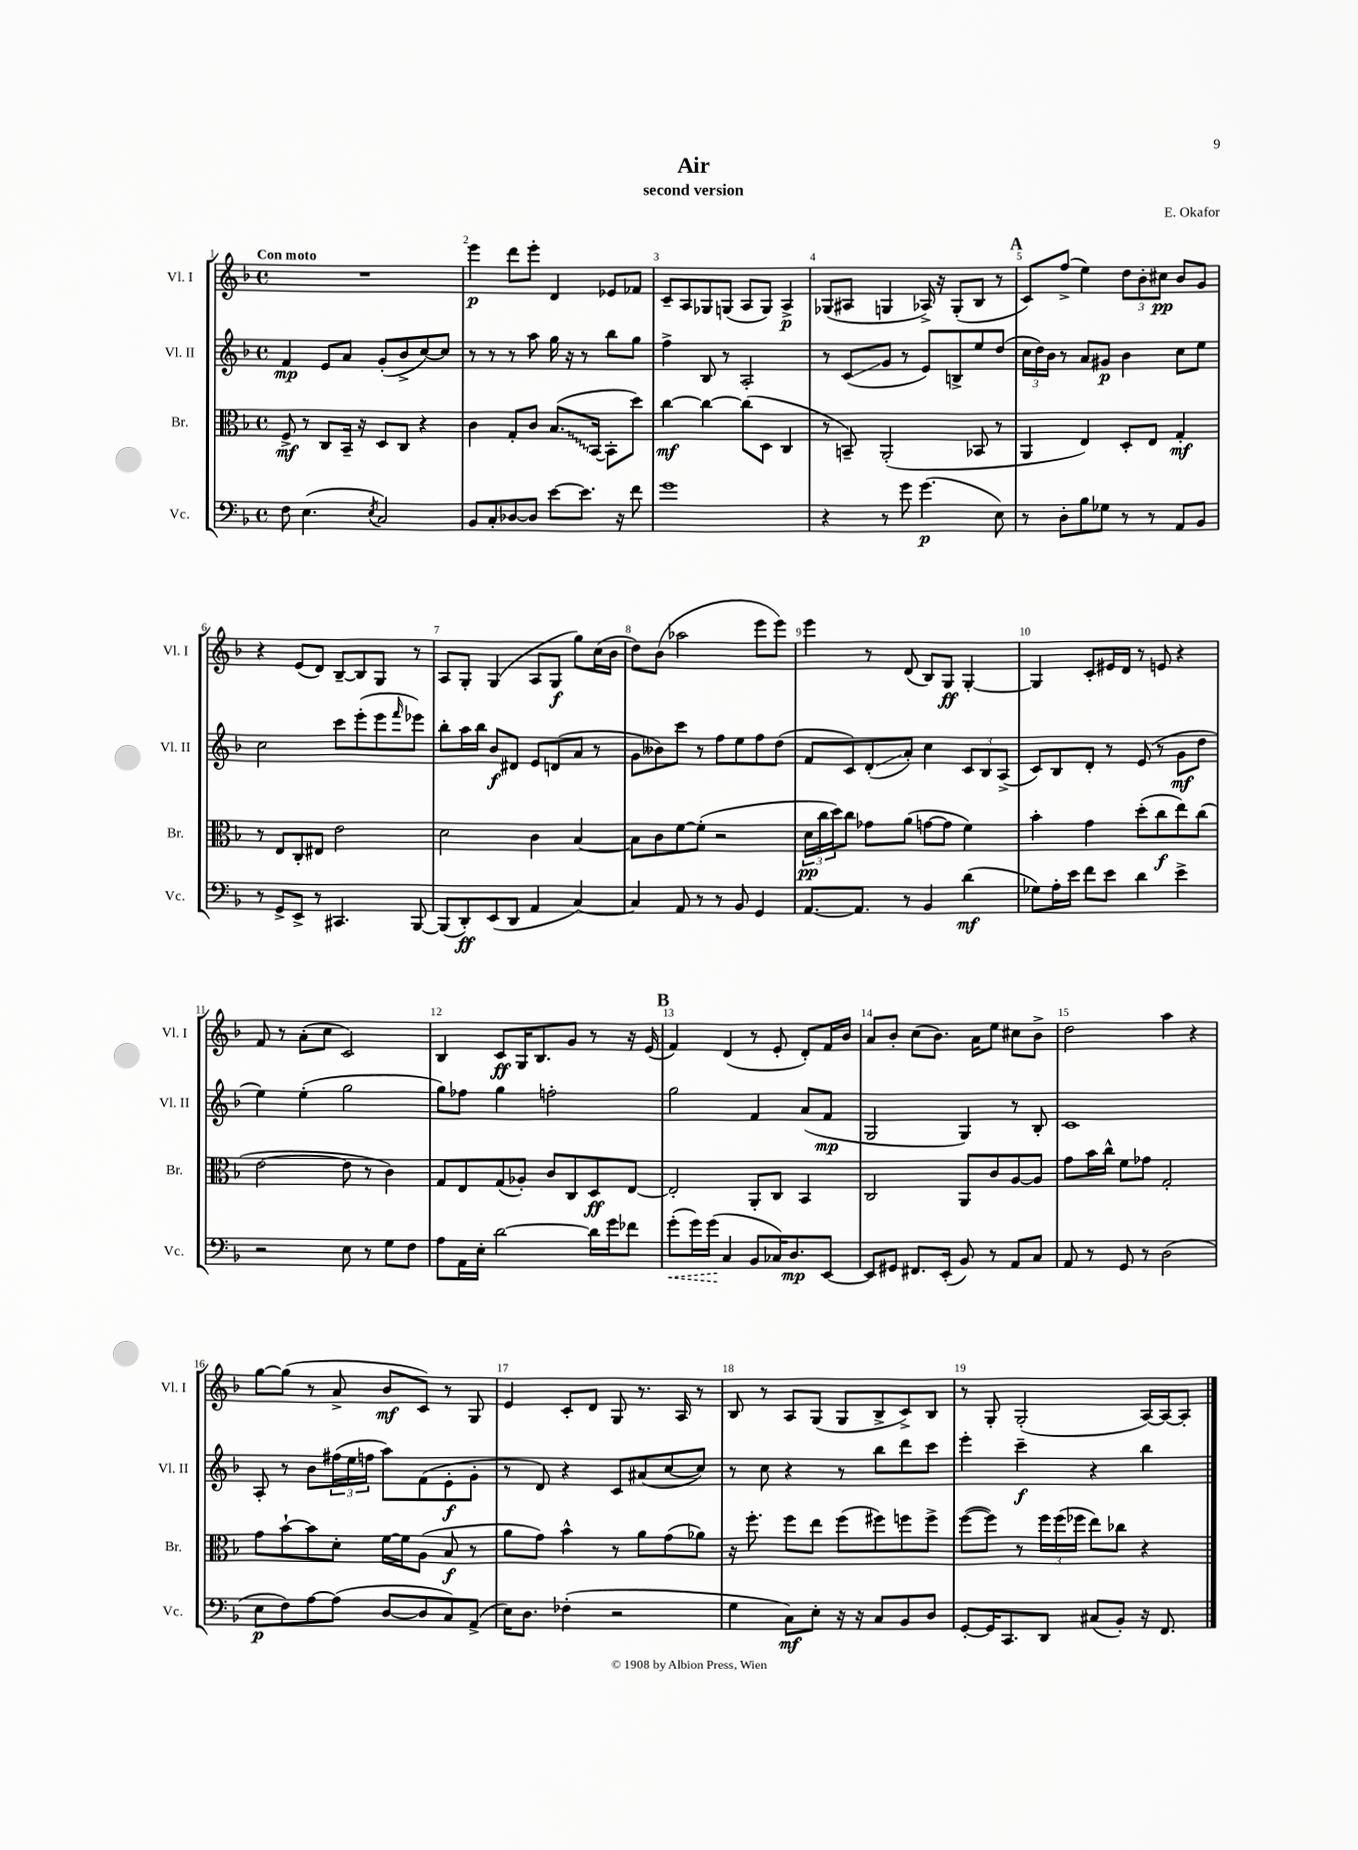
\header { title = "Air" composer = "E. Okafor" subtitle = "second version" }
<<
\new StaffGroup <<
\new Staff = "s0" \with { instrumentName = "Vl. I" shortInstrumentName = "Vl. I" } {
    \clef treble \key f \major \defaultTimeSignature \time 4/4 \tempo "Con moto"
    R1 |
    e'''4\p d'''8 e'''8-. d'4 ees'8 fes'8 |
    c'8-- a8 ges8 g8( a8 g8) a4->\p |
    ges8( ais8 g4 aes16->) r16 g8-.( bes8 r8 |
    \mark \markup { \bold "A" } c'8) f''8->( e''4) \tuplet 3/2 { d''8 bes'8-. cis''8\pp } bes'8 g'8 |
    r4 e'8( d'8) bes8~-- bes8 g8 r8 |
    a8 g8-. g4( a8 g8\f g''8) c''16( bes'16 |
    d''8) bes'8( aes''2 e'''8 e'''8) |
    e'''4 r8 d'8( bes8) g8\ff g4~-. |
    g4 c'8-. eis'16 d'16 r8 e'8 r4 |
    f'8 r8 a'8-.( c''8 c'2) |
    bes4 c'8\ff g16 bes8. g'8 r8 r16 e'16( |
    \mark \markup { \bold "B" } f'4) d'4( r8 e'8-. d'8-.) f'16 bes'16 |
    a'8 bes'8-. c''8( bes'8.) a'16 e''8 cis''8 bes'8-> |
    d''2 a''4 r4 |
    g''8~ g''8( r8 a'8-> bes'8\mf c'8) r8 g8 |
    e'4 c'8-. d'8 g8 r8. a16 r8 |
    bes8 r8 a8 g8( g8 bes8-> c'8->) bes8 |
    r8 g8-. g2-.( a16~) a16~ a8-. \bar "|." |
}
\new Staff = "s1" \with { instrumentName = "Vl. II" shortInstrumentName = "Vl. II" } {
    \clef treble \key f \major \defaultTimeSignature \time 4/4
    f'4\mp e'8 a'8 g'8-.( bes'8-> c''8~) c''8 |
    r8 r8 r8 a''8 g''16 r16 r8 bes''8 g''8 |
    f''4-> bes8 r8 a2-. |
    r8 c'8\glissando( g'8 r8 e'8) b8-> e''8 d''8( |
    \mark \markup { \bold "A" } \tuplet 3/2 { c''16 d''16) bes'16 } r8 a'8 gis'8\p bes'4 c''8 e''8 |
    c''2 c'''8 e'''8-.( e'''8 \grace { f'''16 } ees'''8) |
    bes''8-. a''16 bes''16 bes'8\f dis'8 e'8 d'8( a'8 r8 |
    g'8 beses'8) c'''8 r8 f''8 e''8 f''8 d''8( |
    f'8 c'8) d'8-.\glissando( a'8-.) c''4 \tuplet 3/2 { c'8 bes8 a8->( } |
    c'8) bes8 d'8-. r8 e'8( r8 g'8\mf d''8 |
    e''4) e''4-.( g''2 |
    g''8) fes''8 g''4 f''2-. |
    \mark \markup { \bold "B" } g''2 f'4 a'8( f'8\mp |
    g2 g4) r8 bes8-. |
    c'1 |
    a8-. r8 bes'8 \tuplet 3/2 { fis''16( e''16 f''16 } a''8) f'8( e'8-.\f g'8-. |
    r8 d'8) r4 c'8 ais'8( c''8~ c''8) |
    r8 c''8 r4 r8 bes''8 d'''8 c'''8 |
    e'''4-. c'''4--\f r4 bes''4 \bar "|." |
}
\new Staff = "s2" \with { instrumentName = "Br." shortInstrumentName = "Br." } {
    \clef alto \key f \major \defaultTimeSignature \time 4/4
    f8->\mf r8 c8 bes,16-- r16 d8 c8 r4 |
    c'4 g8-. c'8 \once \override Glissando.style = #'zigzag bes8.\glissando( bes,16~ bes,8-. d''8) |
    c''4~\mf c''4~ c''8( d8 c4 |
    r8 b,8--) a,2-.( bes,8 r8 |
    \mark \markup { \bold "A" } a,4 e4) d8-. e8 g4-.\mf |
    r8 e8 c8-. eis8 e'2 |
    d'2 c'4 bes4~ |
    bes8 c'8 f'8~ f'8-.( r2 |
    \tuplet 3/2 { d'16\pp c''16 d''16) } c''8 ges'8 a'8( g'8~ g'8 f'4) |
    bes'4-. g'4 d''8-.( c''8\f e''8) c''8( |
    e'2~ e'8 r8 c'4) |
    g8 e8 g8( aes8-.) c'8 c8 d8\ff e8~ |
    \mark \markup { \bold "B" } e2-. a,8-. c8 bes,4 |
    c2 a,8 c'8 a8~ a8 |
    g'8 bes'16 c''16-^ f'8 ges'8 g2-. |
    g'8 bes'8~-! bes'8 d'8-. f'16~ f'16 a8( bes8\f r8 |
    a'8 g'8) bes'4-^ r8 a'8 g'8( aes'8) |
    r16 f''8.-. f''8 e''8 f''8( fis''8) f''8 f''8-> |
    f''8~( f''8) r8 \tuplet 3/2 { f''16 f''16( fes''16 } e''8) ces''8 r4 \bar "|." |
}
\new Staff = "s3" \with { instrumentName = "Vc." shortInstrumentName = "Vc." } {
    \clef bass \key f \major \defaultTimeSignature \time 4/4
    f8 e4.( \acciaccatura { e8 } c2) |
    bes,8 c8-. des8~ des8 e'8~ e'8. r16 f'8 |
    g'1 |
    r4 r8 g'8 g'4.\p( e8) |
    \mark \markup { \bold "A" } r8 d8-. bes8 ges8 r8 r8 a,8 bes,8 |
    r8 g,8-> e,8-> r8 cis,4. bes,,8~ |
    bes,,8( d,8-.\ff) e,8( d,8 a,4 c4~) |
    c4 a,8 r8 r8 bes,8 g,4 |
    a,8.~ a,8. r8 bes,4 d'4\mf( |
    ges8) a16-. e'16 f'8 e'8 d'4 e'4-> |
    r2 e8 r8 g8 f8 |
    a8 a,16 e16-. d'2~ d'16 g'16 fes'8 |
    \mark \markup { \bold "B" } \once \override Hairpin.style = #'dashed-line g'8-.\<( g'16) g'16\!( c4 bes,8 ces16) d8.\mp e,8~ |
    e,8 gis,8 fis,8. e,16-.( bes,8) r8 a,8 c8 |
    a,8 r8 g,8 r8 d2( |
    e8\p f8) a8~ a8( d8~ d8 c8) a,8->( |
    e16) d8. fes4-.( r2 |
    g4 c8\mf) e8-. r16 r16 c8 bes,8 d8 |
    g,8~-. g,16 c,8. d,8 cis8( bes,8-.) r16 f,8. \bar "|." |
}
>>
>>
\layout { \context { \Score \override BarNumber.break-visibility = ##(#f #t #t) barNumberVisibility = #all-bar-numbers-visible } }
